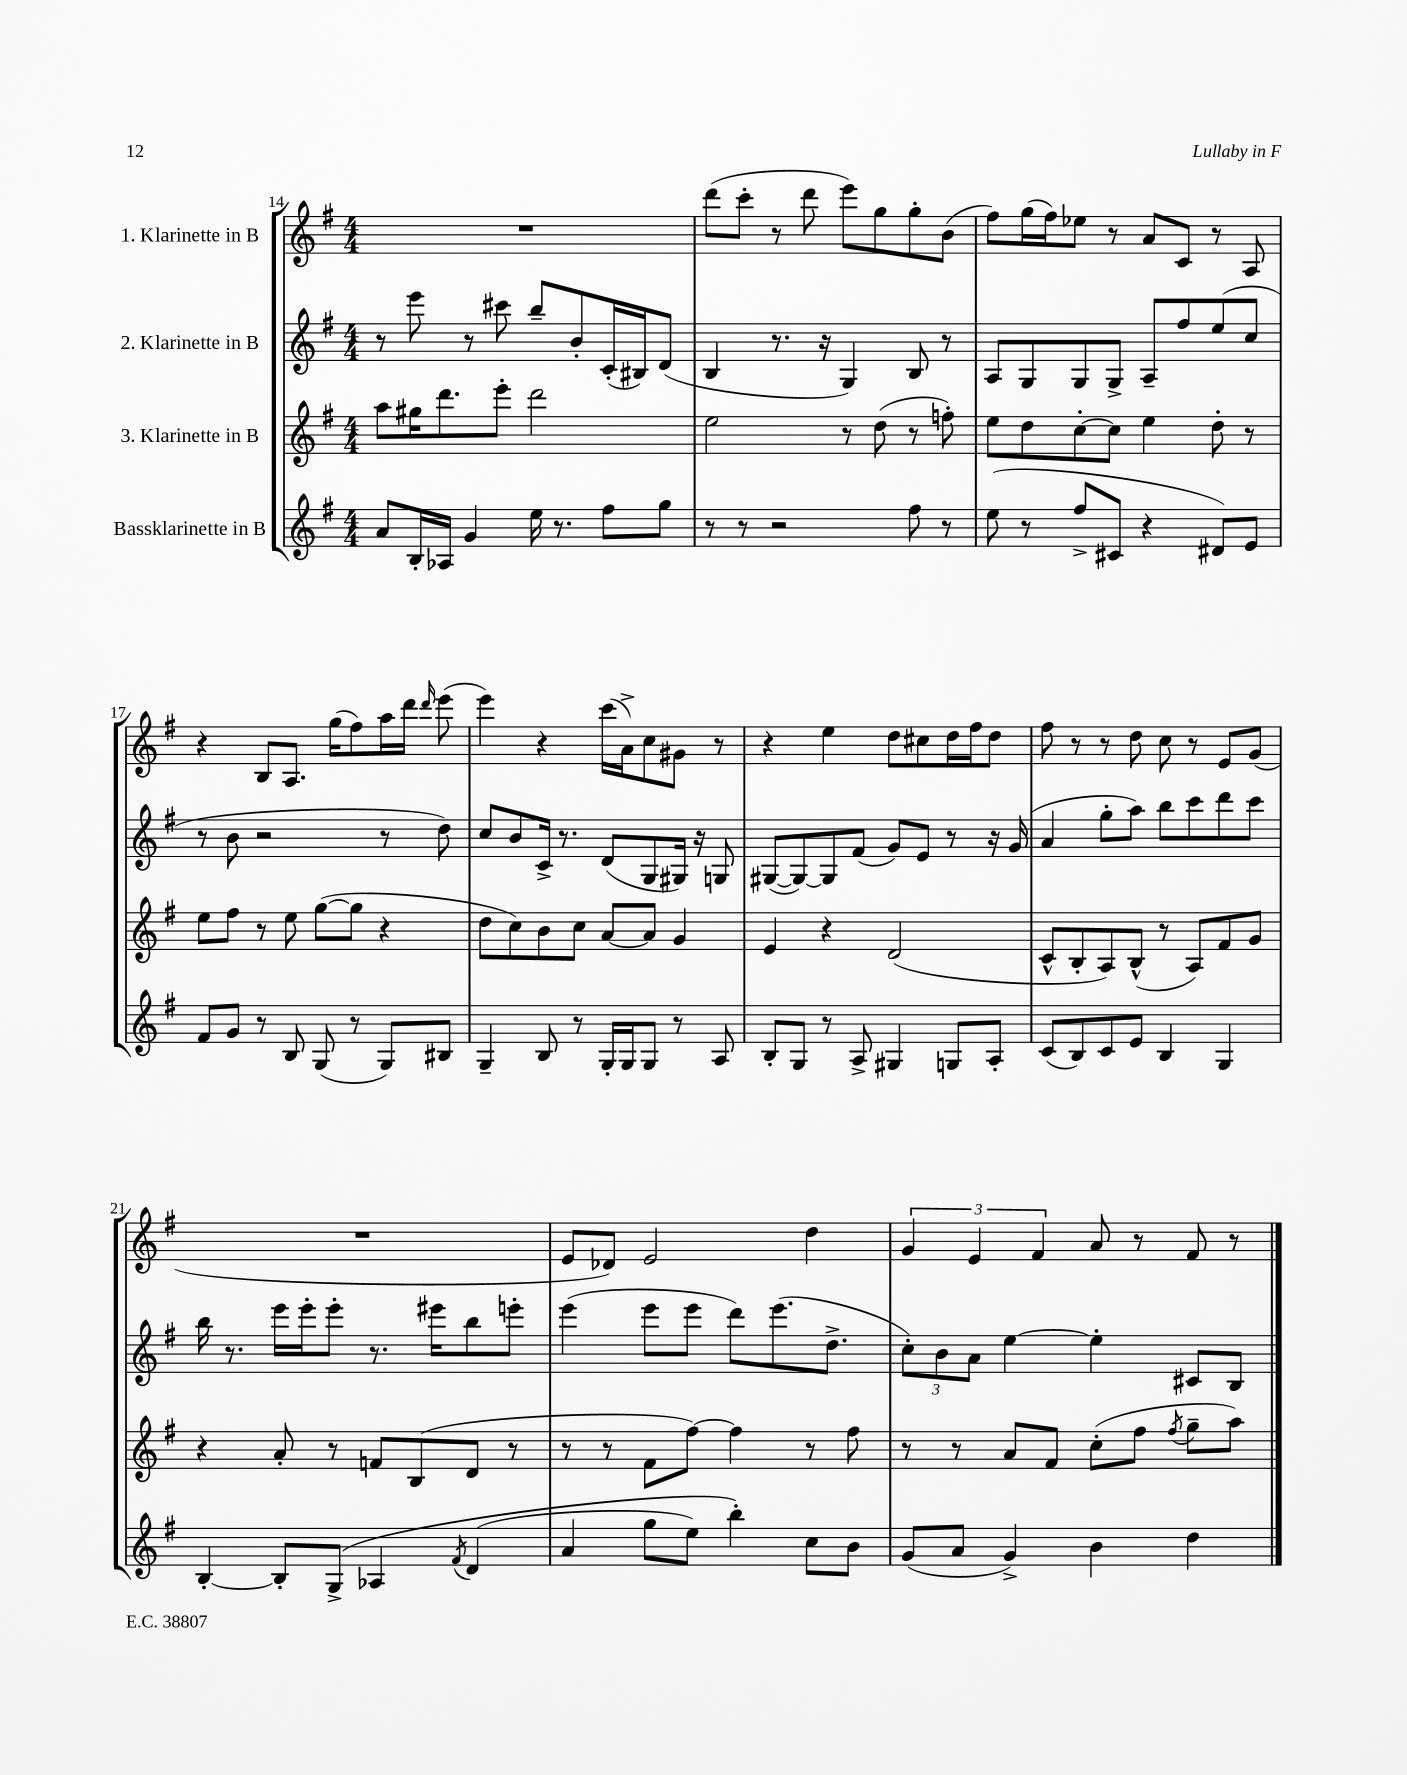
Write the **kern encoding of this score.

**kern	**kern	**kern	**kern
*staff4	*staff3	*staff2	*staff1
*clefG2	*clefG2	*clefG2	*clefG2
*k[f#]	*k[f#]	*k[f#]	*k[f#]
*M4/4	*M4/4	*M4/4	*M4/4
8a	8aa	8r	1r
16B'	16gg#	8eee	.
16A-	8.ddd	.	.
4g	.	8r	.
.	8eee'	8ccc#	.
16ee	2ddd	8bb~	.
8.r	.	.	.
.	.	8b'	.
8ff#	.	(16c'	.
.	.	16B#)	.
8gg	.	(8d	.
=	=	=	=
8r	2ee	4B	(8ddd
8r	.	.	8ccc'
2r	.	8.r	8r
.	.	.	8ddd
.	.	16r	.
.	8r	4G)	8eee)
.	(8dd	.	8gg
8ff#	8r	8B	8gg'
8r	8ff')	8r	(8b
=	=	=	=
(8ee	8ee	8A	8ff#)
8r	8dd	8G	(16gg
.	.	.	16ff#)
8ff#^	[8cc'	8G	8ee-
8c#	8cc]	8G^	8r
4r	4ee	8A~	8a
.	.	8ff#	8c
8d#)	8dd'	(8ee	8r
8e	8r	8cc	8A
=	=	=	=
8f#	8ee	8r	4r
8g	8ff#	8b	.
8r	8r	2r	8B
8B	8ee	.	8.A
(8G	([8gg	.	.
.	.	.	(16gg
8r	8gg]	.	8ff#)
8G)	4r	8r	16aa
.	.	.	16ddd
.	.	.	16qqddd
8B#	.	8dd)	(8eee
=	=	=	=
4G~	8dd	8cc	4eee)
.	8cc)	8b	.
8B	8b	16c^	4r
.	.	8.r	.
8r	8cc	.	.
16G'	[8a	(8d	(16ccc
16G	.	.	16a^)
8G	8a]	8G	8cc
8r	4g	16G#)	8g#
.	.	16r	.
8A	.	8G	8r
=	=	=	=
8B'	4e	([8G#	4r
8G	.	8G#_)	.
8r	4r	8G#]	4ee
8A^	.	(8f#	.
4G#	(2d	8g)	8dd
.	.	8e	8cc#
8G	.	8r	16dd
.	.	.	16ff#
8A'	.	16r	8dd
.	.	(16g	.
=	=	=	=
(8c	8c^^	4a	8ff#
8B)	8B'	.	8r
8c	8A)	8gg'	8r
8e	(8B^^	8aa)	8dd
4B	8r	8bb	8cc
.	8A)	8ccc	8r
4G	8f#	8ddd	8e
.	8g	8ccc	(8g
=	=	=	=
[4B'	4r	16bb	1r
.	.	8.r	.
8B']	8a'	16eee	.
.	.	16eee'	.
&(8G^	8r	8eee'	.
4A-	8f	8.r	.
.	(8B	.	.
.	.	16eee#	.
8qf#	.	.	.
(4d	8d	8bb	.
.	8r	8eee'	.
=	=	=	=
4a	8r	(4eee	8e
.	8r	.	8d-)
8gg	8f#	8eee	2e
8ee)	[8ff#)	8eee	.
4bb'&)	4ff#]	8ddd)	.
.	.	(8.eee	.
8cc	8r	.	4dd
.	.	8.dd^	.
8b	8ff#	.	.
=	=	=	=
(8g	8r	12cc')	6g
.	.	12b	.
8a	8r	.	.
.	.	12a	6e
4g^)	8a	[4ee	.
.	.	.	6f#
.	8f#	.	.
4b	(8cc'	4ee']	8a
.	8ff#	.	8r
.	8qff#	.	.
4dd	8gg~	8c#	8f#
.	8aa)	8B	8r
==	==	==	==
*-	*-	*-	*-
